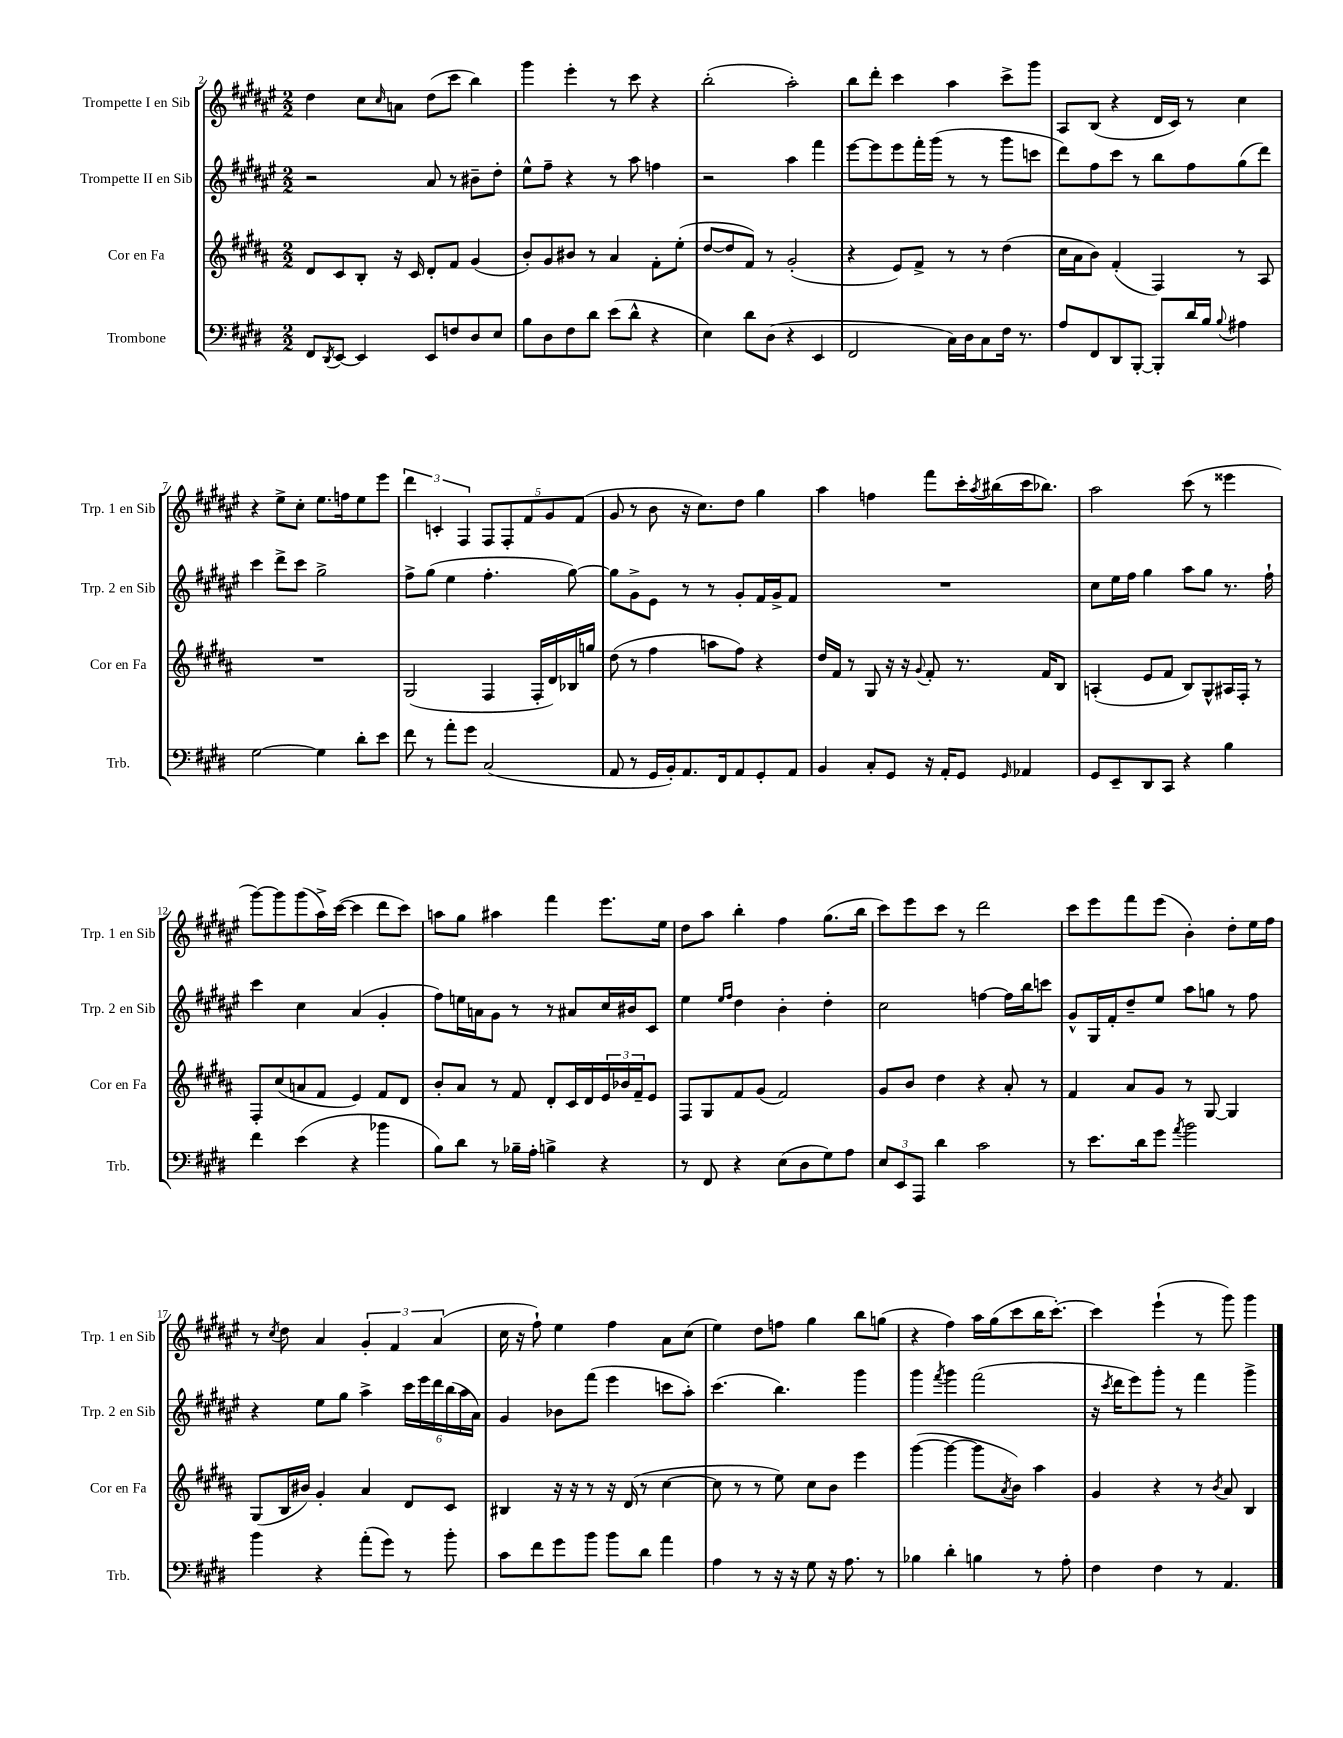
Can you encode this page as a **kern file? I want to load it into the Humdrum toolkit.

**kern	**kern	**kern	**kern
*staff4	*staff3	*staff2	*staff1
*clefF4	*clefG2	*clefG2	*clefG2
*k[f#c#g#d#]	*k[f#c#g#d#a#]	*k[f#c#g#d#a#e#]	*k[f#c#g#d#a#e#]
*M2/2	*M2/2	*M2/2	*M2/2
8FF#	8d#	2r	4dd#
8qDD#	.	.	.
[8EE	8c#	.	.
4EE]	8B'	.	8cc#
.	.	.	16qqcc#
.	16r	.	8a
.	16c#	.	.
8EE	8d#'	8a#	(8dd#
8F	8f#	8r	8ccc#
8D#	(4g#	8b#~	4bb)
8E	.	8dd#'	.
=	=	=	=
8B	8b')	8ee#^^	4ggg#
8D#	8g#	8ff#~	.
8F#	8b#	4r	4eee#'
8d#	8r	.	.
(8e	4a#	8r	8r
8d#^^	.	8aa#	8ccc#
4r	8f#'	4ff	4r
.	(8ee'	.	.
=	=	=	=
4E)	[8dd#	2r	(2bb'
.	8dd#]	.	.
8d#	8f#)	.	.
(8D#	8r	.	.
4r	(2g#'	4aa#	2aa#')
4EE	.	4fff#	.
=	=	=	=
2FF#	4r	[8eee#	8bb
.	.	8eee#]	8ddd#'
.	8e)	8eee#	4ccc#
.	8f#^	16fff#'	.
.	.	(16ggg#	.
16C#)	8r	8r	4aa#
16D#	.	.	.
8C#	8r	8r	.
16F#	(4dd#	8ggg#	8ccc#^
8.r	.	.	.
.	.	8ccc	8ggg#
=	=	=	=
8A	16cc#	8ddd#)	8A#
.	16a#	.	.
8FF#	8b)	8ff#	(8B
8DD#	(4f#'	8ccc#	4r
[8BBB'	.	8r	.
8BBB']	4F#)	8bb	16d#
.	.	.	16c#)
16d#	.	8ff#	8r
16B	.	.	.
8qqB	.	.	.
4A#	8r	(8gg#	4cc#
.	8A#	8ddd#)	.
=	=	=	=
[2G#	1r	4ccc#	4r
.	.	8ddd#^	8ee#^
.	.	8ccc#	8cc#'
4G#]	.	2gg#^	8.ee#
.	.	.	16ff
8d#'	.	.	8ee#
8e	.	.	8eee#
=	=	=	=
8f#	(2G#	8ff#^	6ddd#
8r	.	(8gg#	.
.	.	.	6c'
8a'	.	4ee#	.
.	.	.	6F#
8g#	.	.	.
(2C#	4F#	4.ff#'	10F#
.	.	.	10F#'
.	.	.	10f#
.	16F#'	.	.
.	.	.	10g#
.	16d#)	.	.
.	16B-	[8gg#)	.
.	.	.	(10f#
.	16gg	.	.
=	=	=	=
8AA	(8dd#	8gg#]	8g#
8r	8r	8g#^	8r
16GG#	4ff#	8e#	8b
16BB')	.	.	.
8.AA	.	8r	16r
.	.	.	8.cc#)
.	8aa	8r	.
16FF#	.	.	.
8AA	8ff#)	8g#'	8dd#
8GG#'	4r	16f#	4gg#
.	.	16g#^	.
8AA	.	8f#	.
=	=	=	=
4BB	16dd#	1r	4aa#
.	16f#	.	.
.	8r	.	.
8C#'	8G#	.	4ff
8GG#	16r	.	.
.	16r	.	.
.	8qqg#	.	.
16r	8f#'	.	8fff#
16AA'	.	.	.
8GG#	8.r	.	16ccc#'
.	.	.	8qaa#
.	.	.	(16bb#
16qqGG#	.	.	.
4AA-	.	.	16ccc#
.	16f#	.	8.bb-)
.	8B	.	.
=	=	=	=
8GG#	(4A'	8cc#	2aa#
8EE~	.	16ee#	.
.	.	16ff#	.
8DD#	8e	4gg#	.
8CC#	8f#	.	.
4r	8B)	8aa#	(8ccc#
.	8G#^^	8gg#	8r
4B	16A#	8.r	4eee##
.	16F#'	.	.
.	8r	.	.
.	.	16ff#`	.
=	=	=	=
4f#	8F#'	4ccc#	[8ggg#)
.	(8cc#	.	8ggg#]
(4e	8a	4cc#	(8ggg#
.	8f#	.	16aa#^)
.	.	.	([16ccc#
4r	4e)	(4a#	4ccc#]
4b-	8f#	4g#'	8ddd#
.	8d#	.	8ccc#)
=	=	=	=
8B)	8b'	8ff#)	8aa
8d#	8a#	16ee	8gg#
.	.	16a	.
8r	8r	8g#	4aa#
16B-~	8f#	8r	.
16A'	.	.	.
4B^	8d#'	8r	4fff#
.	16c#	8a#	.
.	16d#	.	.
4r	24e	16cc#	8.eee#
.	24b-	.	.
.	.	16b#	.
.	24f#~	.	.
.	8e	8c#	.
.	.	.	16ee#
=	=	=	=
8r	8F#	4ee#	8dd#
8FF#	8G#	.	8aa#
.	.	16qqee#	.
.	.	16qqff#	.
4r	8f#	4dd#	4bb'
.	(8g#	.	.
(8E	2f#)	4b'	4ff#
8D#	.	.	.
8G#)	.	4dd#'	(8.gg#
8A	.	.	.
.	.	.	16bb
=	=	=	=
12E	8g#	2cc#	8ccc#)
12EE	.	.	.
.	8b	.	8eee#
12AAA	.	.	.
4d#	4dd#	.	8ccc#
.	.	.	8r
2c#	4r	[4ff	2ddd#
.	8a#'	16ff]	.
.	.	16bb	.
.	8r	8ccc	.
=	=	=	=
8r	4f#	8g#^^	8ccc#
8.e	.	16G#	8eee#
.	.	16f#'	.
.	8a#	8dd#~	8fff#
16d#	.	.	.
8g#	8g#	8ee#	(8eee#
8qa	.	.	.
2b	8r	8aa#	4b')
.	[8G#	8gg	.
.	4G#]	8r	8dd#'
.	.	8ff#	16ee#
.	.	.	16ff#
=	=	=	=
4b	(8G#	4r	8r
.	.	.	8qcc#
.	16B	.	8dd#
.	16b#)	.	.
4r	4g#'	8ee#	4a#
.	.	8gg#	.
(8a'	4a#	4aa#^	6g#'
8g#)	.	.	.
.	.	.	6f#
8r	8d#	24ccc#	.
.	.	24eee#	.
.	.	24ddd#	(6a#
8b'	8c#	(24bb	.
.	.	24aa#	.
.	.	24a#)	.
=	=	=	=
8c#	4B#	4g#	16cc#
.	.	.	16r
8f#	.	.	8ff#`)
8g#	16r	8b-	4ee#
.	16r	.	.
8b	8r	(8fff#	.
8b	16r	4eee#	4ff#
.	(16d#	.	.
8d#	8r	.	.
4a	[4cc#	8ccc	8a#
.	.	8aa#')	(8cc#
=	=	=	=
4A	8cc#]	(4.ccc#	4ee#)
.	8r	.	.
8r	8r	.	8dd#
16r	8ee)	4.bb)	8ff
16r	.	.	.
8G#	8cc#	.	4gg#
16r	8b	.	.
8.A	.	.	.
.	4eee	4ggg#	8bb
8r	.	.	(8gg
=	=	=	=
4B-	([4ggg#	4ggg#	4r
.	.	8qfff#	.
4d#'	4ggg#_	4ggg#	4ff#)
4B	8ggg#]	(2fff#	16aa#
.	.	.	(16gg#
.	8qa#	.	.
.	8b)	.	8ccc#
8r	4aa#	.	16bb
.	.	.	[8.ccc#')
8A'	.	.	.
=	=	=	=
4F#	4g#	16r	4ccc#]
.	.	8qccc#	.
.	.	16ddd#	.
.	.	8eee#)	.
4F#	4r	8ggg#'	(4eee#`
.	.	8r	.
8r	8r	4fff#	8r
.	8qb	.	.
4.AA	8a#	.	8ggg#)
.	4B	4ggg#^	4ggg#
==	==	==	==
*-	*-	*-	*-
